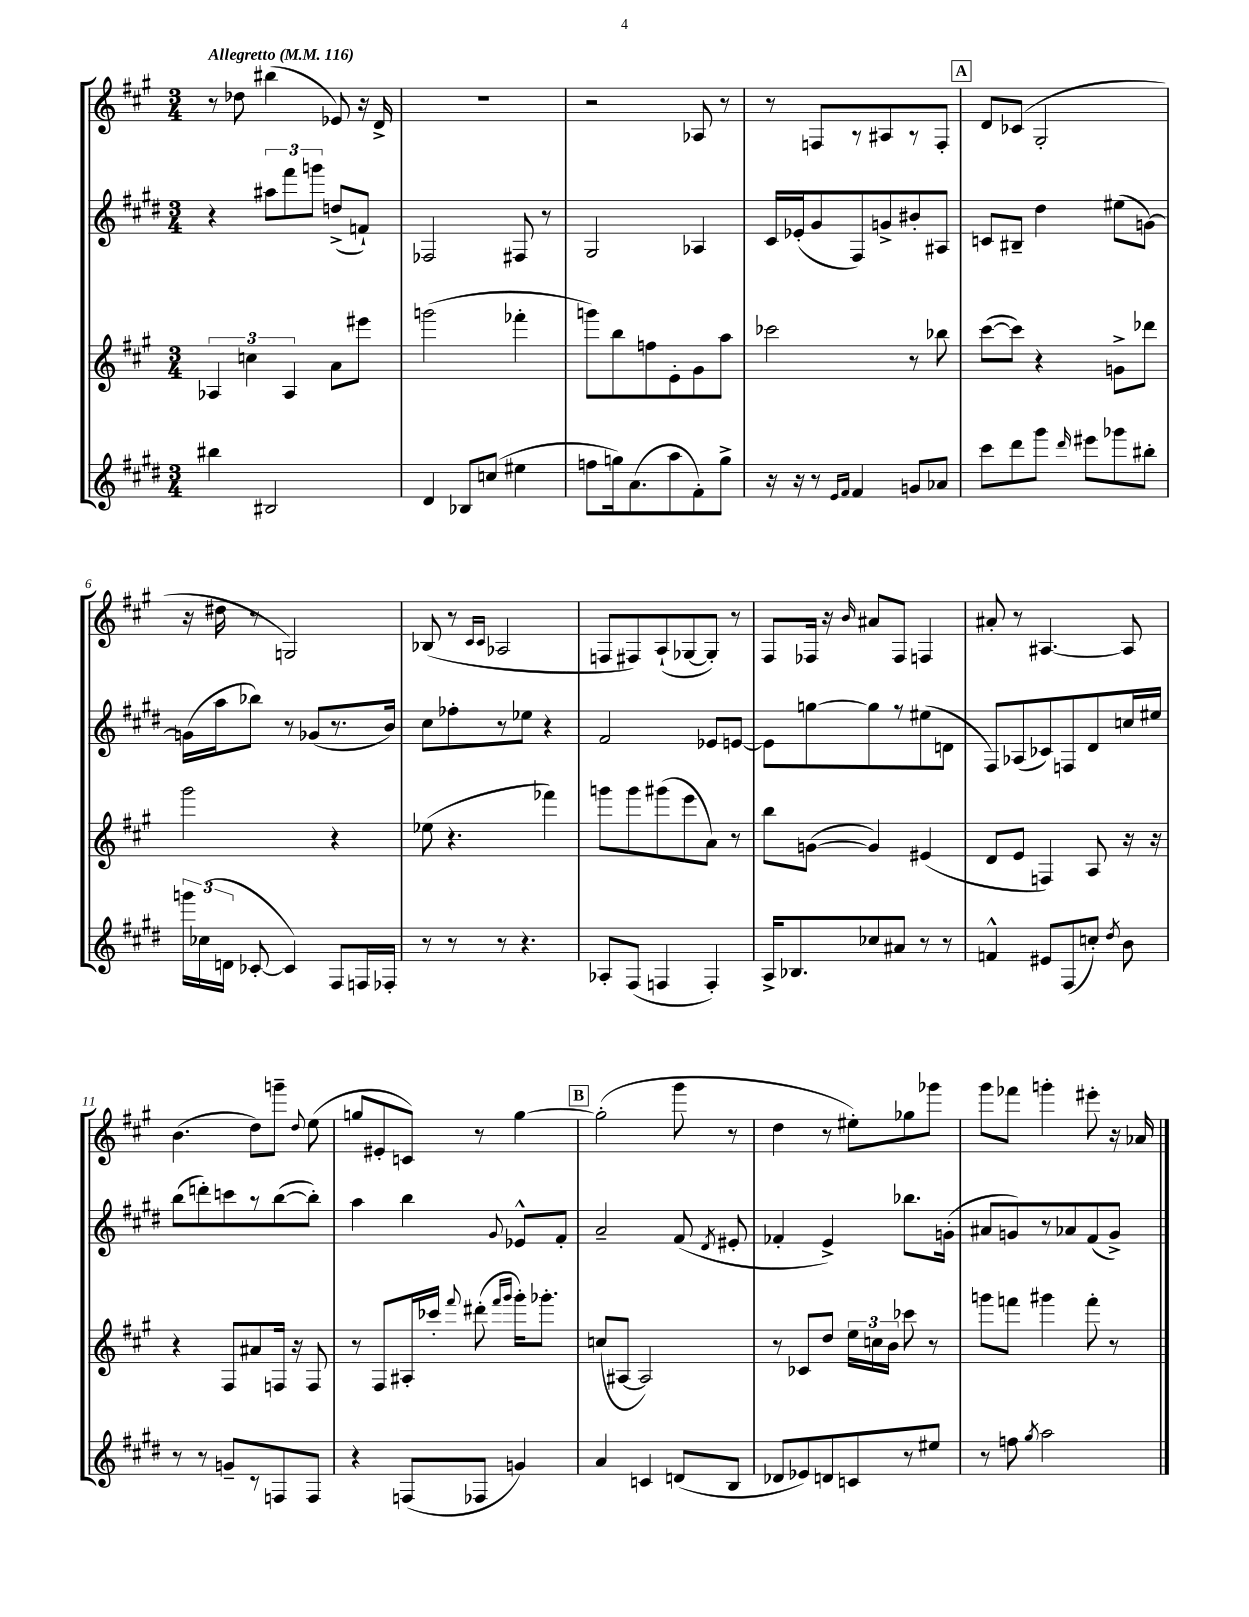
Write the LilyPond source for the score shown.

<<
\new StaffGroup <<
\new Staff = "s0" {
    \clef treble \key a \major \numericTimeSignature \time 3/4 \tempo "Allegretto" 4 = 116
    \autoBeamOff r8 des''8 bis''4( ees'8) r16 d'16-> |
    R2. |
    r2 aes8 r8 |
    r8 f8[ r8 ais8 r8 f8]-. |
    \mark \markup { \box "A" } d'8[ ces'8]( gis2-. |
    r16 dis''16 r8 g2) |
    bes8( r8 \grace { cis'16[ cis'16] } aes2 |
    f8[ fis8) a8-!( ges8~ ges8]-.) r8 |
    fis8[ fes16] r16 \grace { b'16 } ais'8[ fes8] f4 |
    ais'8-. r8 ais4.~ ais8 |
    b'4.( d''8[) g'''8]-- \appoggiatura { d''8 } e''8( |
    g''8[ eis'8-. c'8]) r8 g''4~ |
    \mark \markup { \box "B" } g''2-.( gis'''8 r8 |
    d''4 r8 eis''8[-.) ges''8 ges'''8] |
    gis'''8[ fes'''8] g'''4-. eis'''8-. r16 aes'16 \bar "|." |
}
\new Staff = "s1" {
    \clef treble \key e \major \numericTimeSignature \time 3/4
    \autoBeamOff r4 \tuplet 3/2 { ais''8[ fis'''8 g'''8] } d''8[->( f'8]-!) |
    fes2 fis8 r8 |
    gis2 aes4 |
    cis'16[ ees'16-.( gis'8 fis8) g'8-> bis'8-. ais8] |
    \mark \markup { \box "A" } c'8[ bis8]-- dis''4 eis''8[( g'8]~) |
    g'16[( a''16 bes''8]) r8 ges'8[( r8. b'16]) |
    cis''8[ fes''8-. r8 ees''8] r4 |
    fis'2 ees'8[ e'8]~ |
    e'8[ g''8~ g''8 r8 eis''8( d'8] |
    fis8[) aes8( ces'8) f8 dis'8 c''16 eis''16] |
    b''8[( d'''8-.) c'''8 r8 b''8~( b''8]-.) |
    a''4 b''4 \appoggiatura { gis'8 } ees'8[-^ fis'8]-. |
    \mark \markup { \box "B" } a'2-- fis'8( \acciaccatura { dis'8 } eis'8-. |
    fes'4-. e'4->) bes''8.[ g'16]-.( |
    ais'8[ g'8) r8 aes'8 fis'8( g'8]->) \bar "|." |
}
\new Staff = "s2" {
    \clef treble \key a \major \numericTimeSignature \time 3/4
    \autoBeamOff \tuplet 3/2 { aes4 c''4 aes4 } a'8[ eis'''8] |
    g'''2( fes'''4-. |
    g'''8[) b''8 f''8 e'8-. gis'8 a''8] |
    ces'''2 r8 bes''8 |
    \mark \markup { \box "A" } cis'''8[~( cis'''8]) r4 g'8[-> des'''8] |
    gis'''2 r4 |
    ees''8( r4. fes'''4) |
    g'''8[ g'''8 gis'''8( e'''8 a'8]) r8 |
    b''8[ g'8]~( g'4) eis'4( |
    d'8[ e'8] f4) a8 r16 r16 |
    r4 fis8[ ais'8 f16] r16 f8 |
    r8 fis8[ ais16-. ces'''16]-. \appoggiatura { fis'''8 } dis'''8-.( \grace { fis'''16[ gis'''16] } gis'''16[-.) ges'''8.]-. |
    \mark \markup { \box "B" } c''8[( ais8]~ ais2) |
    r8 ces'8[ d''8] \tuplet 3/2 { e''16[ c''16 b'16] } ces'''8 r8 |
    g'''8[ f'''8] gis'''4 f'''8-. r8 \bar "|." |
}
\new Staff = "s3" {
    \clef treble \key e \major \numericTimeSignature \time 3/4
    \autoBeamOff bis''4 bis2 |
    dis'4 bes8[ c''8]( eis''4 |
    f''8[ g''16) a'8.( a''8 fis'8-.) g''8]-> |
    r16 r16 r8 \grace { e'16[ fis'16] } fis'4 g'8[ aes'8] |
    \mark \markup { \box "A" } cis'''8[ dis'''8 gis'''8] \grace { dis'''16 } eis'''8[ ges'''8 bis''8]-. |
    \tuplet 3/2 { g'''16[ ces''16( d'16] } ces'8~-. ces'4) fis8[ f16 fes16]-. |
    r8 r8 r8 r4. |
    aes8[-. fis8]( f4 f4-.) |
    a16[-> bes8. ces''8 ais'8] r8 r8 |
    f'4-^ eis'8[ fis8( c''8]-.) \acciaccatura { dis''8 } b'8 |
    r8 r8 g'8[-- r8 f8 f8] |
    r4 f8[( fes8] g'4) |
    \mark \markup { \box "B" } a'4 c'4 d'8[( b8] |
    des'8[ ees'8) d'8 c'8 r8 eis''8] |
    r8 f''8 \acciaccatura { gis''8 } a''2 \bar "|." |
}
>>
>>
